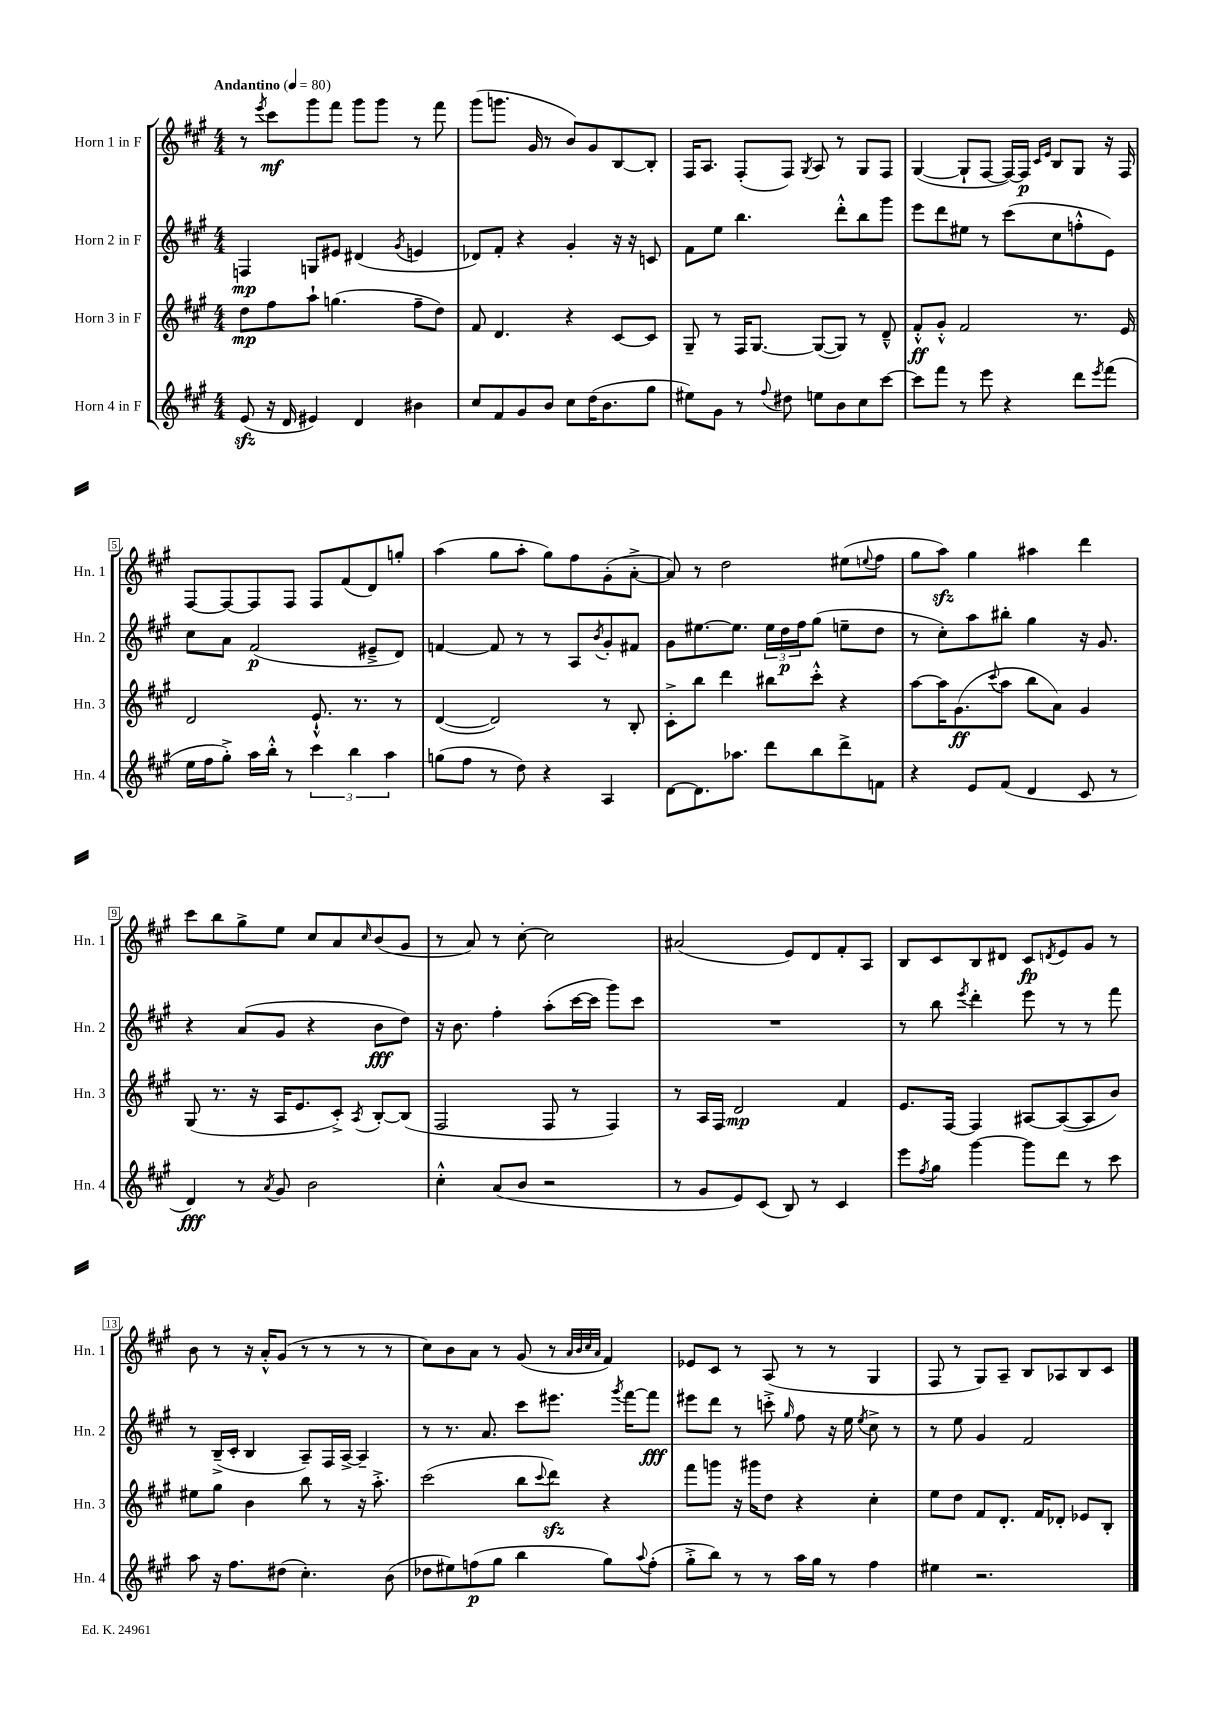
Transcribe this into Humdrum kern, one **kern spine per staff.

**kern	**kern	**kern	**kern
*staff4	*staff3	*staff2	*staff1
*clefG2	*clefG2	*clefG2	*clefG2
*k[f#c#g#]	*k[f#c#g#]	*k[f#c#g#]	*k[f#c#g#]
*M4/4	*M4/4	*M4/4	*M4/4
*MM80	*MM80	*MM80	*MM80
(8e/	8dd\L	4F/	8r
.	.	.	8qeee/
16r	8ff#\	.	8ccc#\L
16d/	.	.	.
4e#/)	8aa`\J	8G/L	8ggg#\
.	(4.gg\	8e#/J	8fff#\J
4d/	.	(4d#/	8ggg#\L
.	.	.	8ggg#\J
.	.	8qg#/	.
4b#\	8ff#~\L	4e/	8r
.	8dd\J)	.	8fff#\
=	=	=	=
8cc#/L	8f#/	8d-/L)	(8ggg#\L
8f#/	4.d/	8f#'/J	8.ggg\J
8g#/	.	4r	.
.	.	.	16g#/
8b/J	.	.	8r
8cc#\L	4r	4g#'/	8b/L)
(16dd\K	.	.	8g#/
8.b\	.	.	.
.	[8c#/L	16r	[8B/
.	.	16r	.
8gg#\J	8c#/]J	8c/	8B'/]J
=	=	=	=
8ee#\L)	8G#~/	8f#\L	16F#/LK
.	.	.	8.A/J
8g#\J	8r	8ee\J	.
8r	16F#/LK	4.bb\	(8F#'/L
.	[8.G#/J	.	.
8qqff#/	.	.	.
8dd#\	.	.	8F#/J)
.	.	.	8qG#/
8ee\L	(8G#/_L	.	8A/
8b\	8G#/]J)	8ddd'^^\L	8r
8cc#\	8r	8bb\	8G#/L
[8ccc#\J	8d~^^/	8ggg#\J	8F#/J
=	=	=	=
8ccc#\]L	8f#'^^/L	8eee\L	([4G#/
8fff#\J	8g#'^^/J	8ddd\	.
8r	2f#/	8ee#\J	8G#`/]L
8eee\	.	8r	[8F#/J
4r	.	(8ccc#\L	16F#/_LL)
.	.	.	16F#/]JJ
.	.	.	16qqc#/LL
.	.	.	16qqe/JJ
.	.	8cc#\	8B/L
8ddd\L	8.r	8ff'^^\	8G#/J
8qeee/	.	.	.
(8fff#\J	.	8e\J)	16r
.	16e/	.	16F#/
=	=	=	=
16ee\LL	2d/	8cc#\L	[8F#/L
16ff#\J	.	.	.
8gg#'^\J)	.	8a\J	8F#/_
16aa\LL	.	(2f#/	8F#/]
16bb'^^\JJ	.	.	.
8r	.	.	8F#/J
6ccc#\	8.e`^^/	.	8F#/L
.	.	.	(8f#/
6bb\	.	.	.
.	8.r	.	.
.	.	8e#~^/L	8d/)
6aa\	.	.	.
.	8r	8d/J)	8gg'/J
=	=	=	=
(8gg\L	([4d/	[4f/	(4aa\
8ff#\J	.	.	.
8r	2d/])	8f/]	8gg#\L
8dd\)	.	8r	8aa'\J
4r	.	8r	8gg#\L)
.	.	8A/L	8ff#\
.	.	8qb/	.
4A/	8r	8g#'/	(8g#'\
.	8B'/	8f#/J	[8a'^\J
=	=	=	=
[8d\L	8c#'^\L	8g#\L	8a/])
8.d\]	8bb\J	[8.ee#\	8r
.	4ddd\	.	2dd\
8.aa-\J	.	8.ee#\]J	.
8ddd\L	8bb#\L	24ee#\LL	.
.	.	24dd\	.
.	.	24ff#\J	.
8bb\	8ccc#'^^\J	(8gg#\J	.
8ddd^\	4r	8ee~\L	(8ee#\L
.	.	.	8qqee/
8f\J	.	8dd\J	8ff#\J
=	=	=	=
4r	[8aa\L	8r	8gg#\L
.	16aa\]K	8cc#'\L)	8aa\J)
.	(8.g#\	.	.
8e/L	.	8aa\	4gg#\
.	8qqccc#/	.	.
(8f#/J	8aa\J	8bb#'\J	.
4d/	8bb\L	4gg#\	4aa#\
.	8a\J)	.	.
8c#/	4g#/	16r	4ddd\
.	.	8.g#/	.
8r	.	.	.
=	=	=	=
4d/)	(8G#/	4r	8ccc#\L
.	8.r	.	8bb\
8r	.	(8a/L	8gg#^\
.	16r	.	.
8qa/	.	.	.
8g#/	16A/LK	8g#/J	8ee\J
.	8.e/	.	.
2b\	.	4r	8cc#/L
.	8c#'^/J)	.	8a/
.	8qA/	.	16qqcc#/
.	[8B'/L	8b\L	(8b/
.	(8B/]J	8dd\J)	8g#/J
=	=	=	=
4cc#'^^\	2F#/	16r	8r
.	.	8.b\	.
.	.	.	8a/)
(8a/L	.	4ff#'\	8r
8b/J	.	.	[8cc#'\
2r	8F#/	(8aa'\L	2cc#\]
.	8r	[16ccc#\L	.
.	.	16ccc#\]JJ	.
.	4F#/)	8ggg#\L)	.
.	.	8ccc#\J	.
=	=	=	=
8r	8r	1r	(2a#/
8g#/L	16A/LL	.	.
.	16F#/JJ	.	.
8e/)	2d/	.	.
(8c#/J	.	.	.
8B/)	.	.	8e/L)
8r	.	.	8d/
4c#/	4f#/	.	8f#'/
.	.	.	8A/J
=	=	=	=
8eee\L	8.e/L	8r	8B/L
8qff#/	.	.	.
8gg#\J	.	8bb\	8c#/
.	[16F#/Jk	.	.
.	.	8qeee/	.
[4ggg#\	4F#/]	4ddd'\	8B/
.	.	.	8d#/J
8ggg#\]L	[8A#/L	8eee\	8c#/L
.	.	.	8qd/
8ddd\J	(8A#/_	8r	8e/
8r	8A#/]	8r	8g#/J
8ccc#\	8b/J)	8fff#\	8r
=	=	=	=
8aa\	8ee#\L	8r	8b\
16r	8gg#\J	(16B~^/LL	8r
8.ff#\L	.	16c#'/JJ	.
.	4b\	4B/	16r
.	.	.	16a'^^/LK
(8dd#\J	.	.	(8g#/J
4.cc#'\)	8bb\	8A~/L)	8r
.	8r	16F#/L	8r
.	.	[16A^/JJ	.
.	16r	4A~/]	8r
.	8.aa'^\	.	.
(8b\	.	.	8r
=	=	=	=
8dd-\L	(2ccc#\	8r	8cc#\L)
8ee#\)	.	8.r	8b\
(8ff\	.	.	8a\J
.	.	8.a/	.
8gg#\J	.	.	8r
4bb\	8bb\L	8ccc#\L	(8g#/
.	8qqccc#/	.	.
.	8ddd\J)	8.eee#\J	8r
.	.	.	32qqa/LLL
.	.	.	32qqb/
.	.	.	32qqcc#/
.	.	.	32qqa/JJJ
8gg#\L)	4r	.	4f#/)
.	.	8qggg#/	.
.	.	[16fff#\LK	.
8qqaa/	.	.	.
(8ff'\J	.	8fff#\]J	.
=	=	=	=
8gg#'^\L	8fff#\L	8eee#\L	8e-/L
8bb\J)	8ggg\J	8ddd\J	8c#/J
8r	16r	8r	8r
.	16ggg#\LK	.	.
8r	8dd\J	8ccc'^\	(8A/
.	.	16qqgg#/	.
16aa\LL	4r	8ff#\	8r
16gg#\JJ	.	.	.
8r	.	16r	8r
.	.	16ee\	.
.	.	8qee/	.
4ff#\	4cc#'\	8cc#^\	4G#/
.	.	8r	.
=	=	=	=
4ee#\	8ee\L	8r	8F#/
.	8dd\J	8ee\	8r
2.r	8f#/L	4g#/	8G#/L)
.	8.d'/J	.	8A~/J
.	.	2f#/	8B/L
.	16f#/LK	.	.
.	8d-'/J	.	8A-/
.	8e-/L	.	8B/
.	8B'/J	.	8c#/J
==	==	==	==
*-	*-	*-	*-
